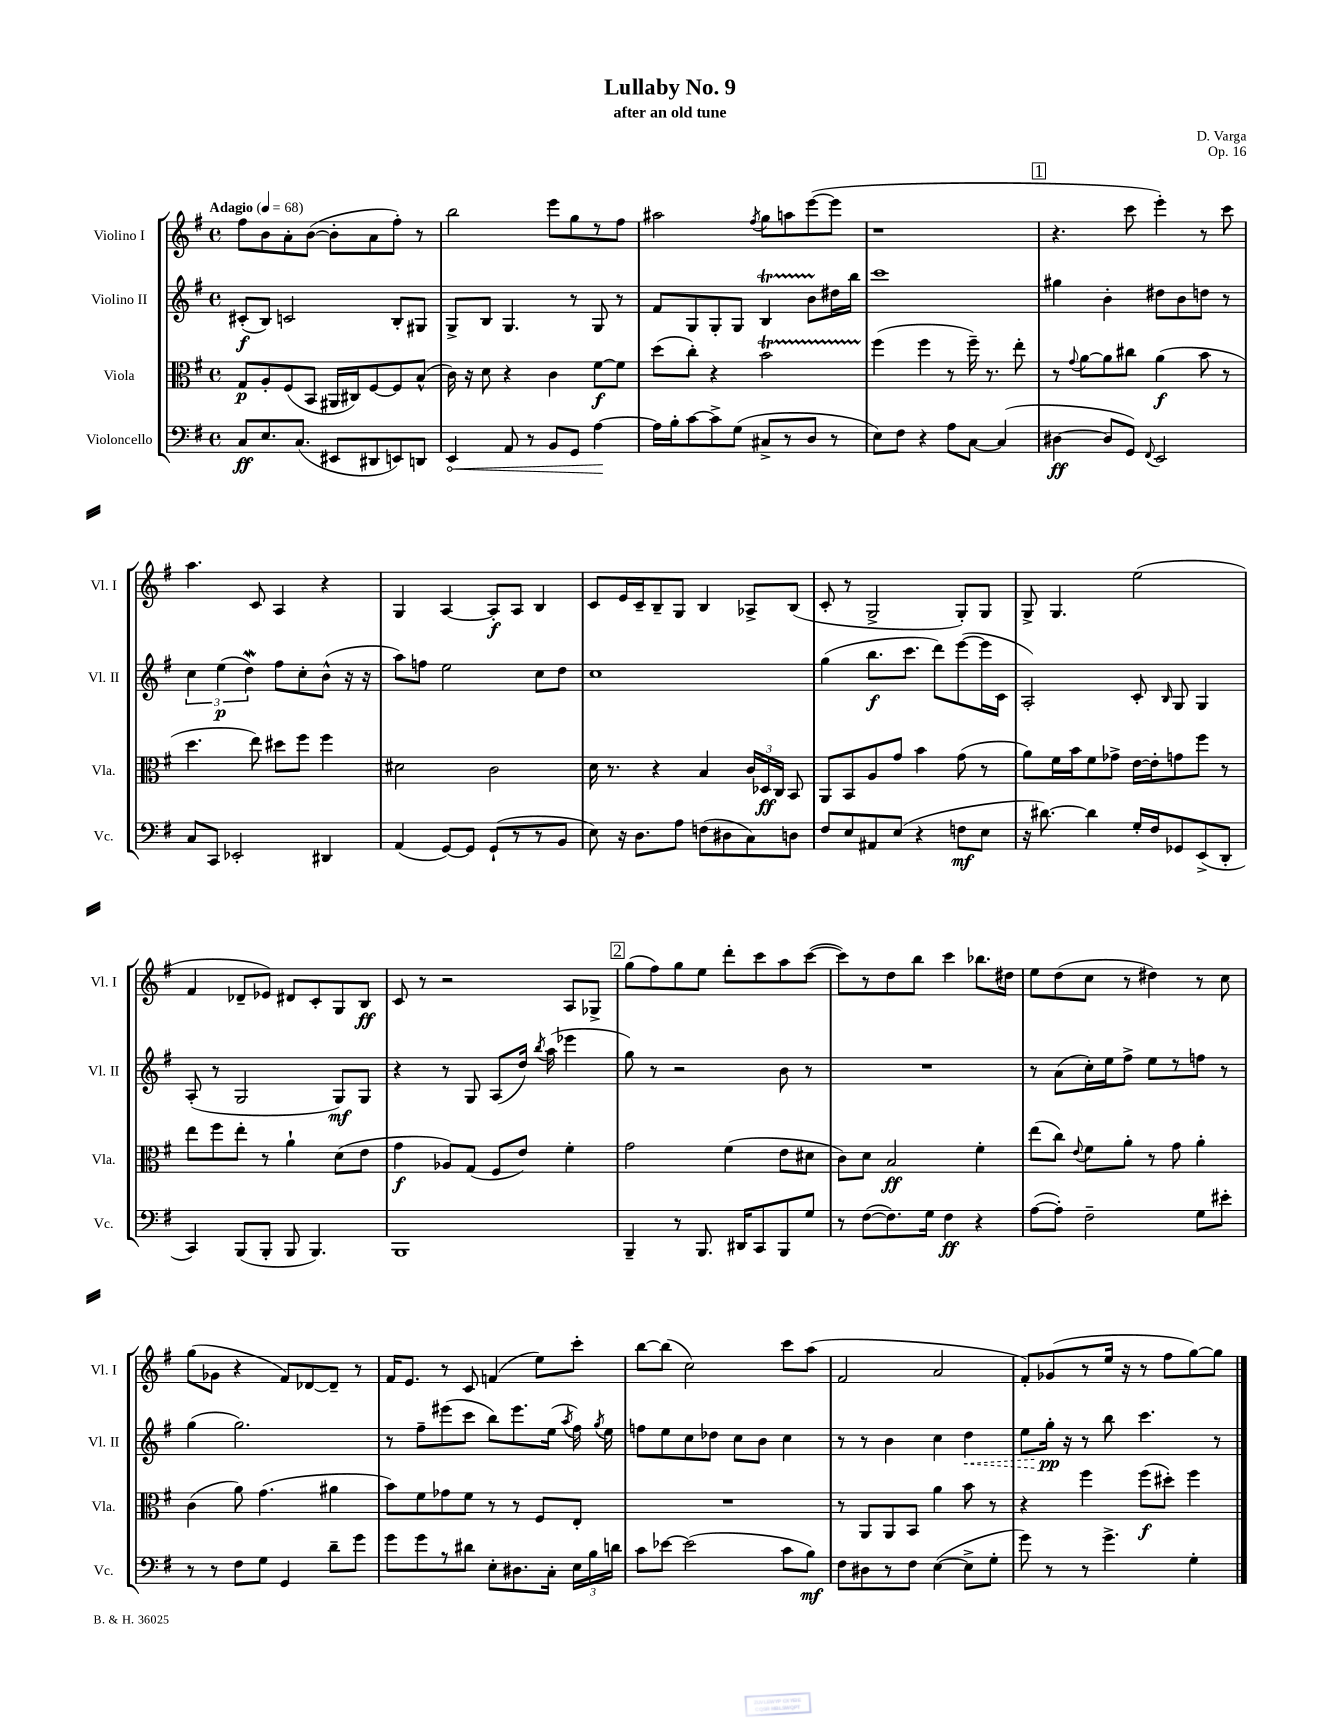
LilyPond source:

\header { title = "Lullaby No. 9" composer = "D. Varga" subtitle = "after an old tune" opus = "Op. 16" }
<<
\new StaffGroup <<
\new Staff = "s0" \with { instrumentName = "Violino I" shortInstrumentName = "Vl. I" } {
    \clef treble \key g \major \defaultTimeSignature \time 4/4 \tempo "Adagio" 4 = 68
    \autoBeamOff fis''8[ b'8 a'8-. b'8]~( b'8[-. a'8 fis''8]-.) r8 |
    b''2 e'''8[ g''8 r8 fis''8] |
    ais''2 \acciaccatura { fis''8 } g''8[ a''8 e'''8~( e'''8] |
    r1 |
    \mark \markup { \box "1" } r4. c'''8 e'''4-.) r8 c'''8 |
    a''4. c'8 a4 r4 |
    g4 a4~ a8[-.\f a8] b4 |
    c'8[ e'16 c'16-- b8-- g8] b4 aes8[-> b8]( |
    c'8-. r8 g2-> g8[-.) g8] |
    g8-> g4. e''2( |
    fis'4 des'8[-- ees'8]) dis'8[ c'8-. g8 b8]\ff |
    c'8 r8 r2 a8[ ges8]-> |
    \mark \markup { \box "2" } g''8[( fis''8) g''8 e''8] d'''8[-. c'''8 a''8 c'''8]~( |
    c'''8[) r8 d''8 b''8] c'''4 bes''8.[ dis''16] |
    e''8[ d''8( c''8] r8 dis''4) r8 c''8 |
    g''8[( ges'8] r4 fis'8[) des'8~ des'8]-- r8 |
    fis'16[ e'8.] r8 c'8 f'4( e''8[) c'''8]-. |
    b''8[~ b''8]( c''2) c'''8[ a''8]( |
    fis'2 a'2 |
    fis'8[-.) ges'8( r8 e''16] r16 r8 fis''8[ g''8~) g''8] \bar "|." |
}
\new Staff = "s1" \with { instrumentName = "Violino II" shortInstrumentName = "Vl. II" } {
    \clef treble \key g \major \defaultTimeSignature \time 4/4
    \autoBeamOff cis'8[-.\f( b8]) c'2 b8[-. gis8] |
    g8[-> b8] g4. r8 g8 r8 |
    fis'8[ g8 g8-. g8] b4\startTrillSpan b'8[ dis''16\stopTrillSpan b''16] |
    c'''1 |
    \mark \markup { \box "1" } gis''4 b'4-. dis''8[ b'8 d''8] r8 |
    \tuplet 3/2 { c''4 e''4\p( d''4\mordent) } fis''8[ c''8-. b'8]-^( r16 r16 |
    a''8[) f''8] e''2 c''8[ d''8] |
    c''1 |
    g''4( b''8.[\f c'''8.] d'''8[) e'''8~( e'''16 c'16] |
    a2-.) c'8-. \grace { b16 } g8 g4 |
    a8-.( r8 g2 g8[\mf) g8] |
    r4 r8 g8 a8[( d''16]) \acciaccatura { b''8 } a''16( ees'''4 |
    \mark \markup { \box "2" } g''8) r8 r2 b'8 r8 |
    R1 |
    r8 a'8[( c''16-.) e''16 fis''8]-> e''8[ r8 f''8] r8 |
    g''4( g''2.) |
    r8 fis''8[-- eis'''8( c'''8] b''8[) eis'''8. e''16]( \acciaccatura { a''8 } fis''16) \acciaccatura { g''8 } e''16 |
    f''8[ e''8 c''8 des''8] c''8[ b'8] c''4 |
    r8 r8 b'4 c''4 \once \override Hairpin.style = #'dashed-line d''4\< |
    e''8[ g''16]-.\pp\! r16 r8 b''8 c'''4. r8 \bar "|." |
}
\new Staff = "s2" \with { instrumentName = "Viola" shortInstrumentName = "Vla." } {
    \clef alto \key g \major \defaultTimeSignature \time 4/4
    \autoBeamOff g8[\p a8-. fis8( b,8] ais,16[ cis16) fis8~ fis8 b8]-^( |
    c'16) r16 d'8 r4 c'4 fis'8[~\f fis'8] |
    d''8[( c''8]-.) r4 b'2\startTrillSpan |
    fis''4\stopTrillSpan( fis''4 r8 fis''16--) r8. e''8-. |
    \mark \markup { \box "1" } r8 \appoggiatura { g'8 } a'8[~ a'8 cis''8] a'4\f( b'8 r8 |
    d''4. e''8) dis''8[ fis''8] fis''4 |
    dis'2 c'2 |
    d'16 r8. r4 b4 \tuplet 3/2 { c'16[ des16\ff c16] } b,8 |
    a,8[ b,8 a8 g'8] b'4 g'8( r8 |
    a'8[) fis'16 b'16 fis'8 ges'8]-> e'16[~ e'16-. g'8 fis''8] r8 |
    e''8[ fis''8 e''8]-. r8 a'4-! d'8[( e'8] |
    g'4\f aes8[) g8]( fis8[ e'8]) fis'4-. |
    \mark \markup { \box "2" } g'2 fis'4( e'8[ dis'8] |
    c'8[) d'8] b2\ff fis'4-. |
    e''8[( c''8]) \appoggiatura { e'8 } fis'8[ a'8]-. r8 g'8 a'4-. |
    c'4( a'8) g'4.( ais'4 |
    b'8[) fis'8 ges'8 fis'8] r8 r8 fis8[ e8]-. |
    R1 |
    r8 a,8[ a,8 b,8] a'4 b'8 r8 |
    r4 fis''4 fis''8[\f( dis''8]-.) fis''4 \bar "|." |
}
\new Staff = "s3" \with { instrumentName = "Violoncello" shortInstrumentName = "Vc." } {
    \clef bass \key g \major \defaultTimeSignature \time 4/4
    \autoBeamOff c8[\ff e8. c8.]( eis,8[ dis,8 e,8) d,8] |
    \once \override Hairpin.circled-tip = ##t e,4\< a,8 r8 b,8[ g,8] a4~\! |
    a16[ b16-. c'8~ c'8-> g8]( cis8[-> r8 d8] r8 |
    e8[) fis8] r4 a8[ c8]~ c4( |
    \mark \markup { \box "1" } dis4~\ff dis8[ g,8]) \appoggiatura { fis,8 } e,2 |
    c8[ c,8] ees,2-. dis,4 |
    a,4( g,8[~) g,8] g,8[-!( r8 r8 b,8] |
    e8) r16 d8.[ a8] f8[( dis8 c8) d8] |
    fis8[ e8 ais,8 e8]( r4 f8[\mf e8] |
    r16 dis'8.~) dis'4 g16[-. fis16 ges,8 e,8->( d,8]-. |
    c,4) b,,8[( b,,8]-. b,,8 b,,4.) |
    b,,1 |
    \mark \markup { \box "2" } b,,4-- r8 b,,8. dis,16[ c,8 b,,8 g8] |
    r8 fis8[~( fis8.) g16] fis4\ff r4 |
    a8[~( a8]-.) fis2-- g8[ eis'8]-. |
    r8 r8 fis8[ g8] g,4 d'8[-- g'8] |
    g'8[ g'8 r8 dis'8] e8[-. dis8. c16]-. \tuplet 3/2 { e16[ b16 d'16] } |
    c'8[ ees'8]~ ees'2( c'8[ b8]\mf) |
    fis8[ dis8 r8 fis8] e4~( e8[-> g8]-. |
    g'8) r8 r8 g'4.-> g4-. \bar "|." |
}
>>
>>
\layout { \context { \Score \remove "Bar_number_engraver" } }
